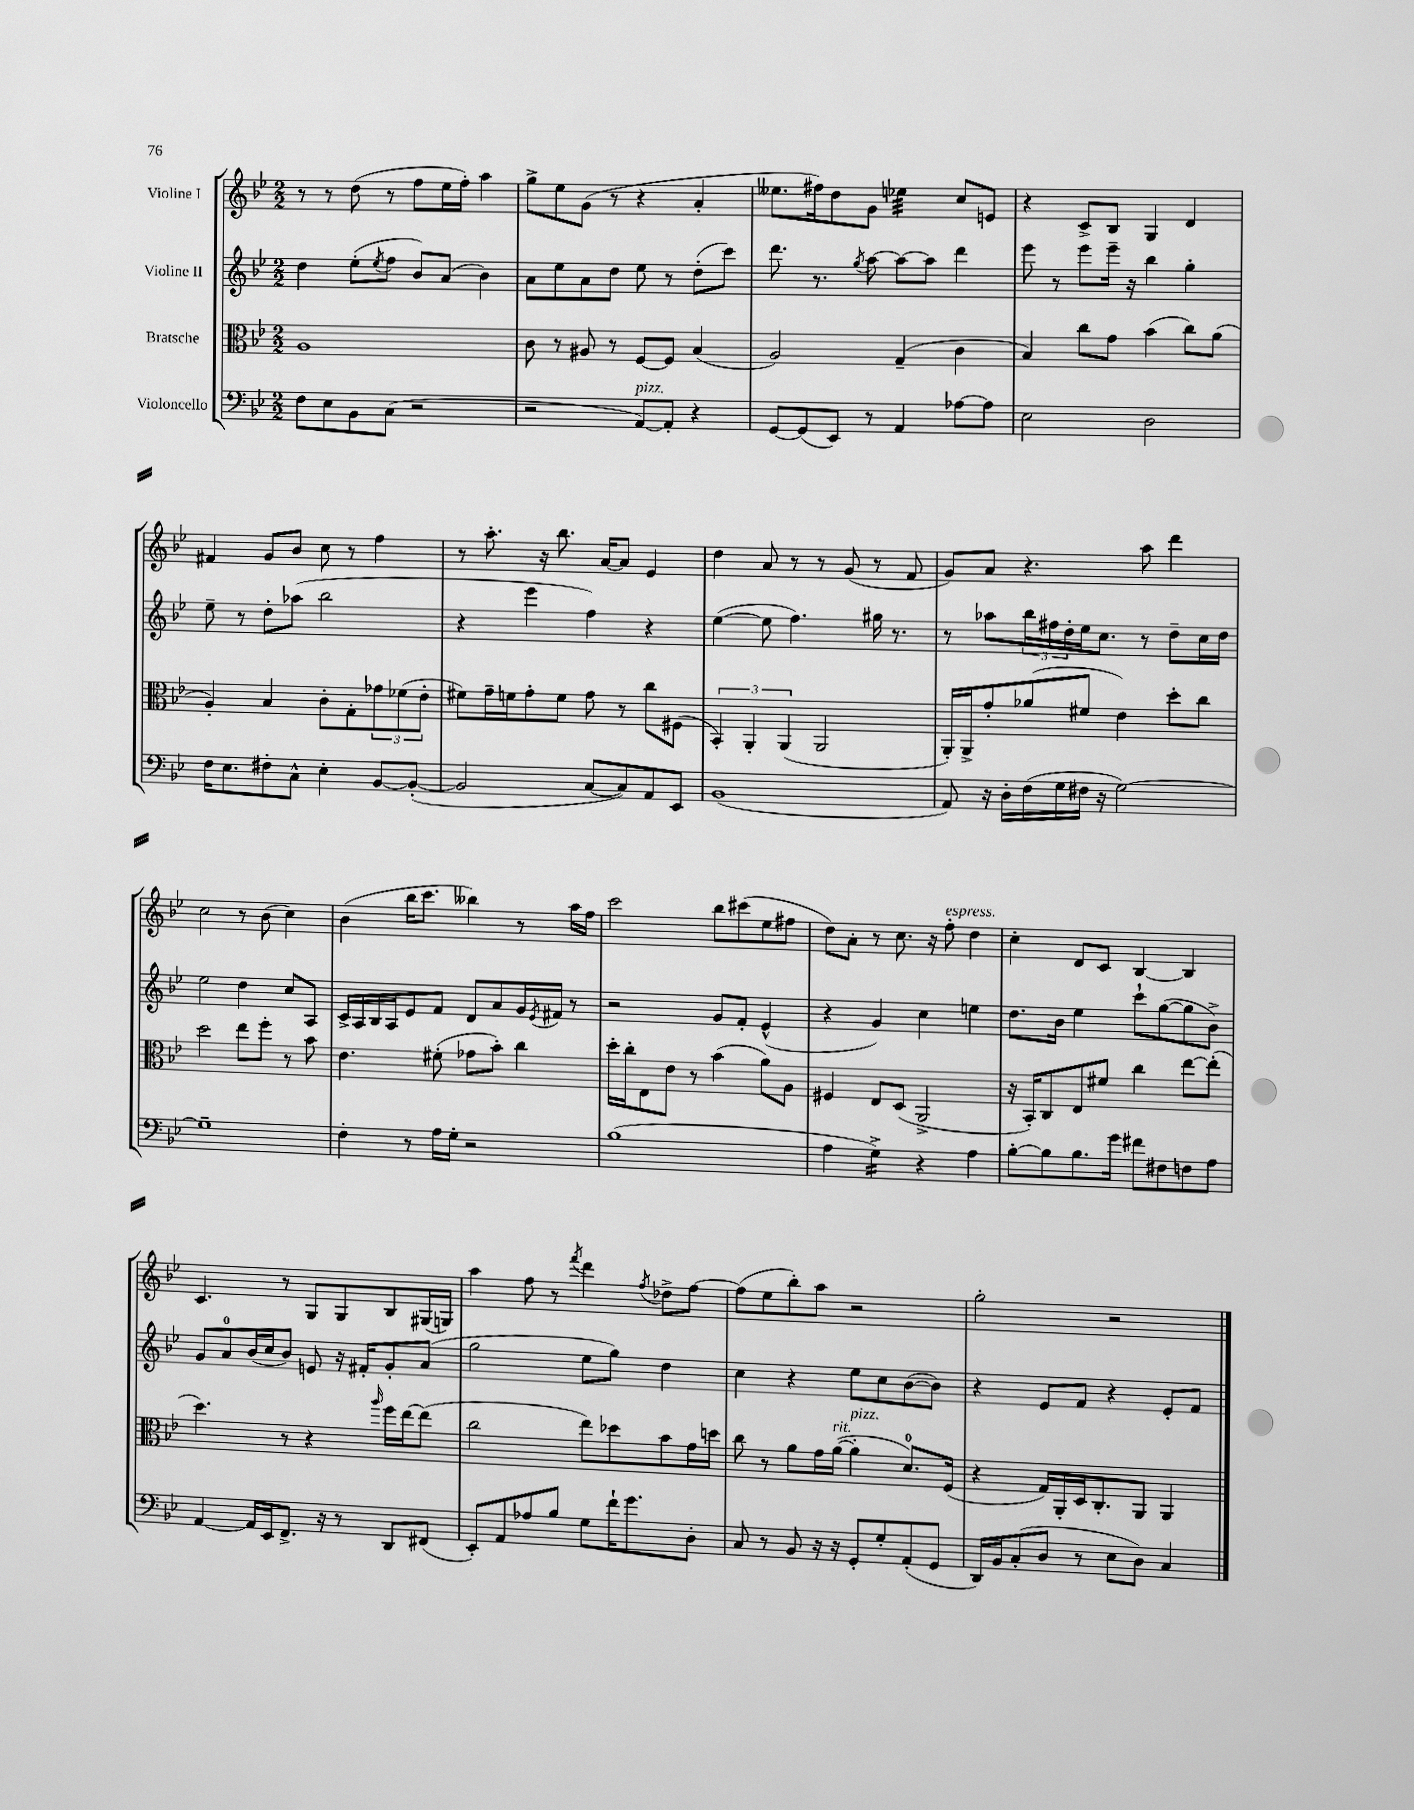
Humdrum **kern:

**kern	**kern	**kern	**kern
*staff4	*staff3	*staff2	*staff1
*clefF4	*clefC3	*clefG2	*clefG2
*k[b-e-]	*k[b-e-]	*k[b-e-]	*k[b-e-]
*M2/2	*M2/2	*M2/2	*M2/2
8F	1A	4dd	8r
8E-	.	.	8r
8BB-	.	(8ee-'	(8dd
.	.	8qee-	.
(8C	.	8ff	8r
2r	.	8b-)	8ff
.	.	(8a	16ee-
.	.	.	16ff')
.	.	4b-)	4aa
=	=	=	=
2r	8c	8a	8gg^
.	8r	8ee-	8ee-
.	8A#	8a	(8g
.	8r	8dd	8r
[8AA)	[8F	8ee-	4r
8AA']	8F]	8r	.
4r	(4B-	(8dd'	4a'
.	.	8ccc)	.
=	=	=	=
[8GG	2A)	8.ddd	8.ee--
(8GG]	.	.	.
.	.	8.r	16ff#)
8EE-)	.	.	8dd
.	.	8qgg	.
8r	.	[8aa	8g
4AA	(4G~	8aa_	4ee-
.	.	8aa]	.
[8A-	4c	4ddd	8cc
8A-]	.	.	8e
=	=	=	=
2E-	4B-)	8eee-	4r
.	.	8r	.
.	8cc	8eee-	8c^
.	8g	16eee-~	8B-
.	.	16r	.
2D	(4b-	4bb-	4G
.	8cc)	4gg'	4d
.	(8a	.	.
=	=	=	=
16F	4A')	8ee-~	4f#
8.E-	.	.	.
.	.	8r	.
8F#'	4B-	8dd'	8g
8C^^	.	(8aa-	8b-
4E-'	8c'	2bb-	8cc
.	8G'	.	8r
[8BB-	12g-	.	4ff
.	(12f-	.	.
(8BB-'_	.	.	.
.	12e-'	.	.
=	=	=	=
2BB-]	8f#)	4r	8r
.	16g~	.	8.aa'
.	16f	.	.
.	8g'	4eee-	.
.	.	.	16r
.	8f	.	8.bb-
[8C	8g	4ff)	.
.	.	.	[16a
8C])	8r	.	8a]
8AA	8cc	4r	4e-
8EE-	(8F#	.	.
=	=	=	=
(1BB-	6BB-')	([4ee-	4dd
.	6AA'	.	.
.	.	8ee-]	8a
.	(6AA	.	.
.	.	4.ff)	8r
.	2AA	.	8r
.	.	.	(8g
.	.	16gg#	8r
.	.	8.r	.
.	.	.	8f
=	=	=	=
8AA)	16AA')	8r	8g)
.	16AA^	.	.
16r	8g'	8aa-	8a
16D'	.	.	.
(16F	(8a-	24bb-	4.r
.	.	24ff#	.
16G	.	.	.
.	.	24dd'	.
16F#	8f#	16ee-	.
16r	.	8.cc	.
[2G)	4e-)	.	.
.	.	8r	8aa
.	8dd'	8dd~	4ddd
.	8cc	16cc	.
.	.	16dd	.
=	=	=	=
1G~]	2dd	2ee-	2cc
.	8ee-	4dd	8r
.	8ff'	.	(8b-
.	8r	8cc	4cc)
.	8b-	8A	.
=	=	=	=
4F'	4.e-	16c^	(4b-
.	.	16A	.
.	.	16B-	.
.	.	16A	.
8r	.	8e-	16bb-
.	.	.	8.ccc
16A	(8f#'	8f	.
16G'	.	.	.
2r	8g-	8d	4bb--)
.	8b-')	8a	.
.	4cc	16g	8r
.	.	8qe-	.
.	.	16f#	.
.	.	8r	16aa
.	.	.	16ff
=	=	=	=
(1B-	16dd'	2r	2ccc
.	16cc'	.	.
.	8E-	.	.
.	8e-	.	.
.	8r	.	.
.	(4b-	8g	8bb-
.	.	8f'	(8ccc#
.	8a)	(4e-^^	8ee-
.	8A	.	8ff#
=	=	=	=
4A	4F#	4r	8dd)
.	.	.	8a'
4G^)	8E-	4g)	8r
.	(8D	.	8.cc
4r	2AA^	4cc	.
.	.	.	16r
.	.	.	8ff'
4A	.	4ee	4dd
=	=	=	=
[8B-'	16r	8.dd	4cc'
.	16BB-')	.	.
8B-]	8C	.	.
.	.	16b-	.
8.B-	8E-	4ee-	8d
.	8f#	.	8c
16g	.	.	.
8f#	4cc	8ccc`	[4B-
8F#	.	([8gg	.
8F	[8ee-	8gg]	4B-]
8A	(8ee-']	8b-^)	.
=	=	=	=
[4AA	4.dd)	8g	4.c
.	.	8a	.
16AA]	.	(16b-	.
16EE-	.	16cc	.
8.FF^	8r	8b-)	8r
.	4r	8e	8G
16r	.	.	.
8r	.	16r	8G
.	.	16f#'	.
.	16qqaa	.	.
8DD	16ff	8g'	8B-
.	[16ee-	.	.
(8FF#	(8ee-]	(8a	(16G#
.	.	.	16G)
=	=	=	=
8EE-')	2cc	2gg	4aa
8AA	.	.	.
8A-	.	.	8ff
8B-	.	.	8r
.	.	.	8qfff
8G	8ee-)	8ee-	4ddd
16f`	8dd-	8gg)	.
8.g	.	.	.
.	.	.	8qff
.	8b-	4dd	8dd-^
8D'	16g	.	[8ff
.	16dd	.	.
=	=	=	=
8C	8cc	4cc	(8ff]
8r	8r	.	8ee-
8BB-	8a	4r	8bb-')
16r	16g	.	8aa
16r	([16a	.	.
8GG'	4a']	8ee-	2r
8G'	.	8cc	.
(8AA'	8.d)	([8b-	.
8GG	.	8b-])	.
.	(16F	.	.
=	=	=	=
16DD)	4r	4r	2gg'
16BB-	.	.	.
(8C'	.	.	.
8D	16G)	8e-	.
.	16AA'	.	.
8r	16D	8f	.
.	8.C'	.	.
8E-	.	4r	2r
8D)	8AA	.	.
4C	4AA	8e-'	.
.	.	8f	.
==	==	==	==
*-	*-	*-	*-
